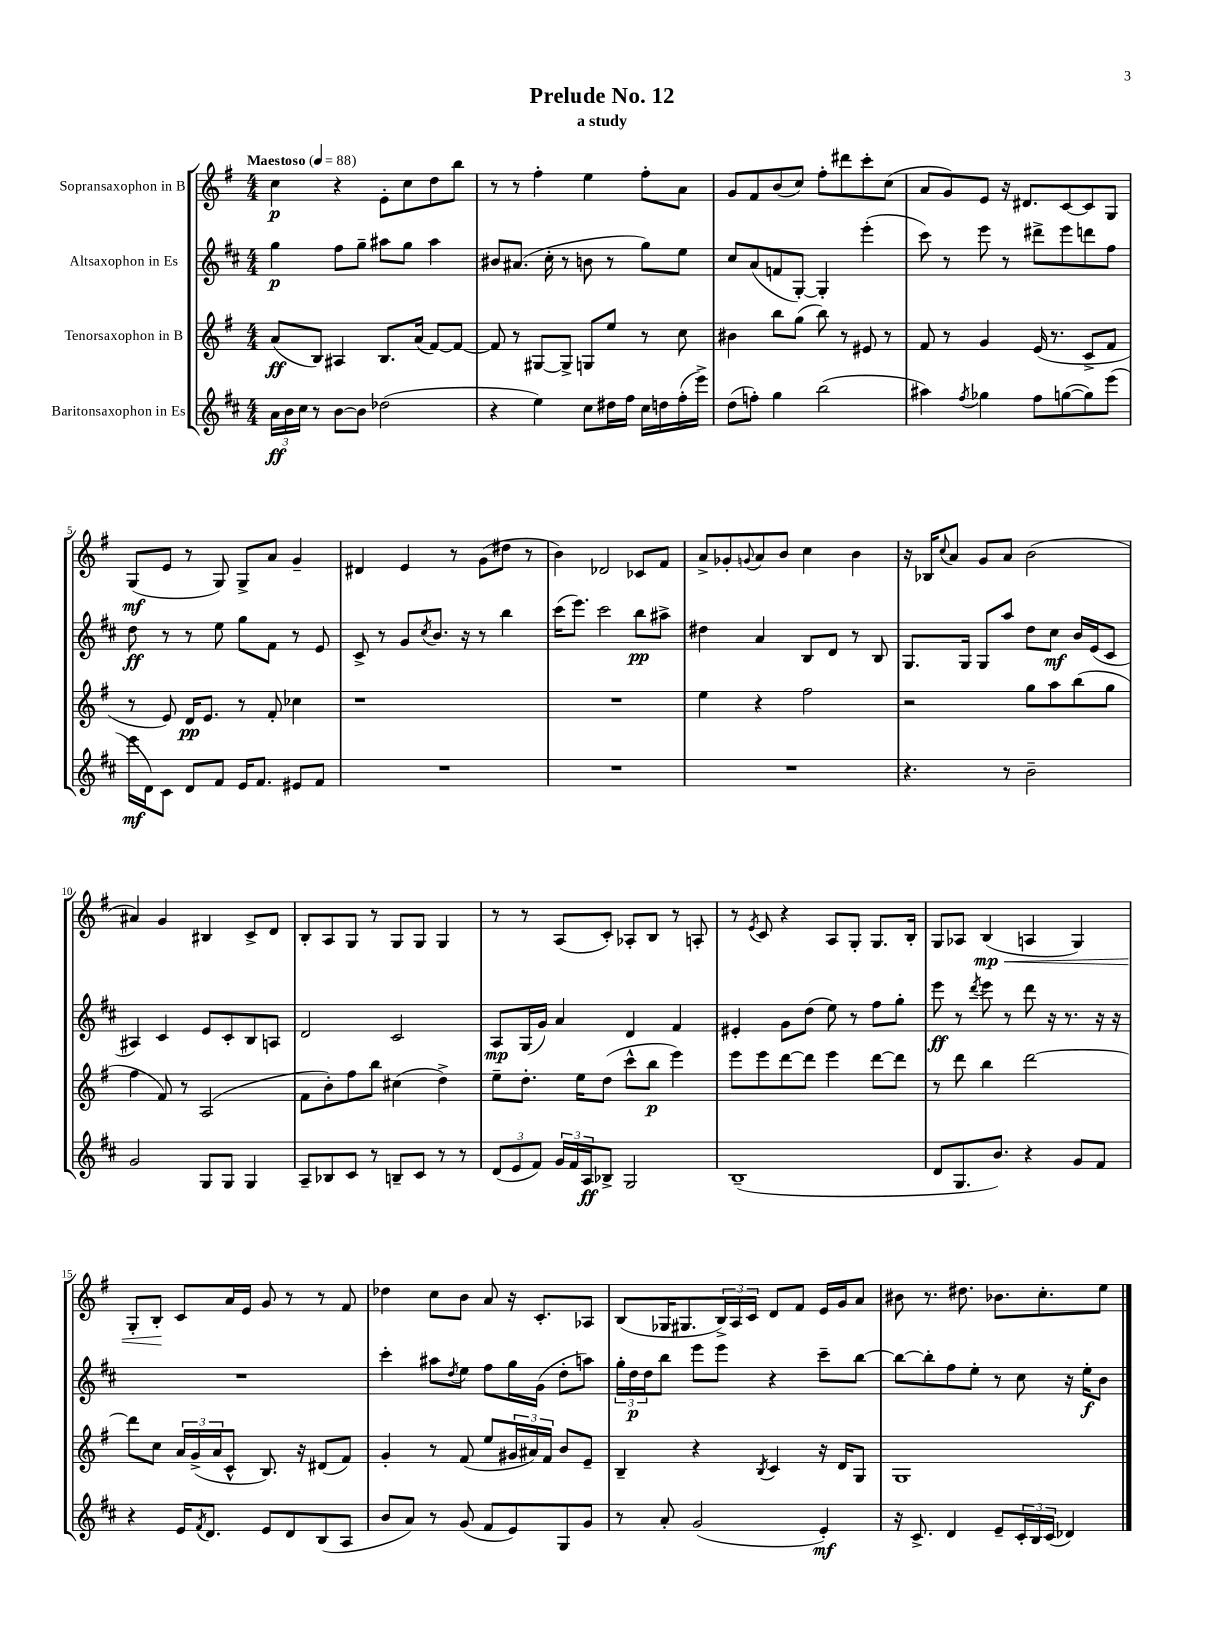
\header { title = "Prelude No. 12" subtitle = "a study" }
<<
\new StaffGroup <<
\new Staff = "s0" \with { instrumentName = "Sopransaxophon in B" } {
    \clef treble \key g \major \numericTimeSignature \time 4/4 \tempo "Maestoso" 4 = 88
    c''4\p r4 e'8-. c''8 d''8 b''8 |
    r8 r8 fis''4-. e''4 fis''8-. a'8 |
    g'8 fis'8 b'8( c''8) fis''8-. dis'''8 c'''8-. c''8( |
    a'8 g'8) e'8 r16 dis'8. c'8~ c'8 g8 |
    g8\mf( e'8 r8 g8) g8-> a'8 g'4-- |
    dis'4 e'4 r8 g'8( dis''8 r8 |
    b'4) des'2 ces'8 fis'8 |
    a'8-> ges'8-. \appoggiatura { g'8 } a'8 b'8 c''4 b'4 |
    r16 bes16 \appoggiatura { c''8 } a'8 g'8 a'8 b'2( |
    ais'4) g'4 bis4 c'8-> d'8 |
    b8-. a8 g8 r8 g8 g8 g4 |
    r8 r8 a8( c'8-.) aes8-. b8 r8 a8-. |
    r8 \acciaccatura { e'8 } c'8 r4 a8 g8-. g8. b16-. |
    g8 aes8 b4\mp\<( a4 g4) |
    g8-. b8-.\! c'8 a'16 e'16 g'8 r8 r8 fis'8 |
    des''4 c''8 b'8 a'8 r16 c'8.-. aes8 |
    b8( ges16 gis8. \tuplet 3/2 { b16->) a16 c'16 } d'8 fis'8 e'16 g'16 a'8 |
    bis'8 r8. dis''8. bes'8. c''8.-. e''8 \bar "|." |
}
\new Staff = "s1" \with { instrumentName = "Altsaxophon in Es" } {
    \clef treble \key d \major \numericTimeSignature \time 4/4
    g''4\p fis''8 g''8-- ais''8 g''8 ais''4 |
    bis'8 ais'8.( cis''16-. r8 b'8 r8 g''8) e''8 |
    cis''8 a'8( f'8 g8~-.) g4-. e'''4-.( |
    cis'''8) r8 e'''8 r8 dis'''8-> e'''8 d'''8 fis''8 |
    d''8\ff r8 r8 e''8 g''8 fis'8 r8 e'8 |
    cis'8-> r8 g'8 \acciaccatura { cis''8 } b'8. r16 r8 b''4 |
    cis'''16( e'''8.) cis'''2 b''8\pp ais''8-> |
    dis''4 a'4 b8 d'8 r8 b8 |
    g8. g16 g8 a''8 d''8 cis''8\mf b'16 e'16( cis'8 |
    ais4) cis'4 e'8 cis'8-. b8 a8 |
    d'2 cis'2 |
    a8\mp g16( g'16) a'4 d'4 fis'4 |
    eis'4-. g'8 d''8( e''8) r8 fis''8 g''8-. |
    e'''8\ff r8 \acciaccatura { d'''8 } e'''8 r8 d'''8 r16 r8. r16 r16 |
    R1 |
    cis'''4-. ais''8 \acciaccatura { d''8 } e''8 fis''8 g''16 g'16( d''8-. a''8) |
    \tuplet 3/2 { g''16-. d''16\p d''16 } b''8 e'''8 e'''8 r4 cis'''8-- b''8~ |
    b''8~ b''8-. fis''8 e''8-. r8 cis''8 r16 e''16-.\f b'8 \bar "|." |
}
\new Staff = "s2" \with { instrumentName = "Tenorsaxophon in B" } {
    \clef treble \key g \major \numericTimeSignature \time 4/4
    a'8\ff( b8) ais4 b8. a'16( fis'8~) fis'8~ |
    fis'8 r8 gis8~ gis8-> g8 e''8 r8 c''8 |
    bis'4 b''8 g''8( b''8) r8 eis'8 r8 |
    fis'8 r8 g'4 e'16( r8. c'8-> fis'8 |
    r8 e'8) d'16\pp e'8. r8 fis'8-. ces''4 |
    r1 |
    R1 |
    e''4 r4 fis''2 |
    r2 g''8 a''8 b''8( g''8 |
    fis''4 fis'8) r8 a2( |
    fis'8 b'8-.) fis''8 b''8 cis''4( d''4->) |
    e''8-- d''8.-. e''16 d''8( c'''8-^ b''8\p e'''4) |
    e'''8 e'''8 d'''8~ d'''8 e'''4 d'''8~ d'''8 |
    r8 d'''8 b''4 d'''2~ |
    d'''8 c''8 \tuplet 3/2 { a'16 g'16->( a'16 } c'8-^ b8.) r16 dis'8( fis'8) |
    g'4-. r8 fis'8( e''8 \tuplet 3/2 { gis'16 ais'16) fis'16 } b'8 e'8-- |
    b4-- r4 \acciaccatura { b8 } c'4 r16 d'16 g8 |
    g1 \bar "|." |
}
\new Staff = "s3" \with { instrumentName = "Baritonsaxophon in Es" } {
    \clef treble \key d \major \numericTimeSignature \time 4/4
    \tuplet 3/2 { a'16\ff b'16 cis''16 } r8 b'8~ b'8 des''2( |
    r4 e''4) cis''8 dis''16 fis''16 cis''16 d''16 fis''16-.( e'''16->) |
    d''8( f''8-.) g''4 b''2( |
    ais''4) \acciaccatura { fis''8 } ges''4 fis''8 g''8~( g''8) e'''8( |
    e'''16\mf d'16) cis'8 d'8 fis'8 e'16 fis'8. eis'8 fis'8 |
    R1 |
    R1 |
    R1 |
    r4. r8 b'2-- |
    g'2 g8 g8 g4 |
    a8-- bes8 cis'8 r8 b8-- cis'8 r8 r8 |
    \tuplet 3/2 { d'8( e'8 fis'8) } \tuplet 3/2 { g'16 fis'16 a16\ff } bes8-> g2 |
    b1--( |
    d'8 g8. b'8.) r4 g'8 fis'8 |
    r4 e'16 \acciaccatura { fis'8 } d'8. e'8 d'8 b8( a8 |
    b'8 a'8) r8 g'8( fis'8 e'8) g8 g'8 |
    r8 a'8-. g'2( e'4-.\mf) |
    r16 cis'8.-> d'4 e'8-- \tuplet 3/2 { cis'16-. b16 cis'16( } des'4) \bar "|." |
}
>>
>>
